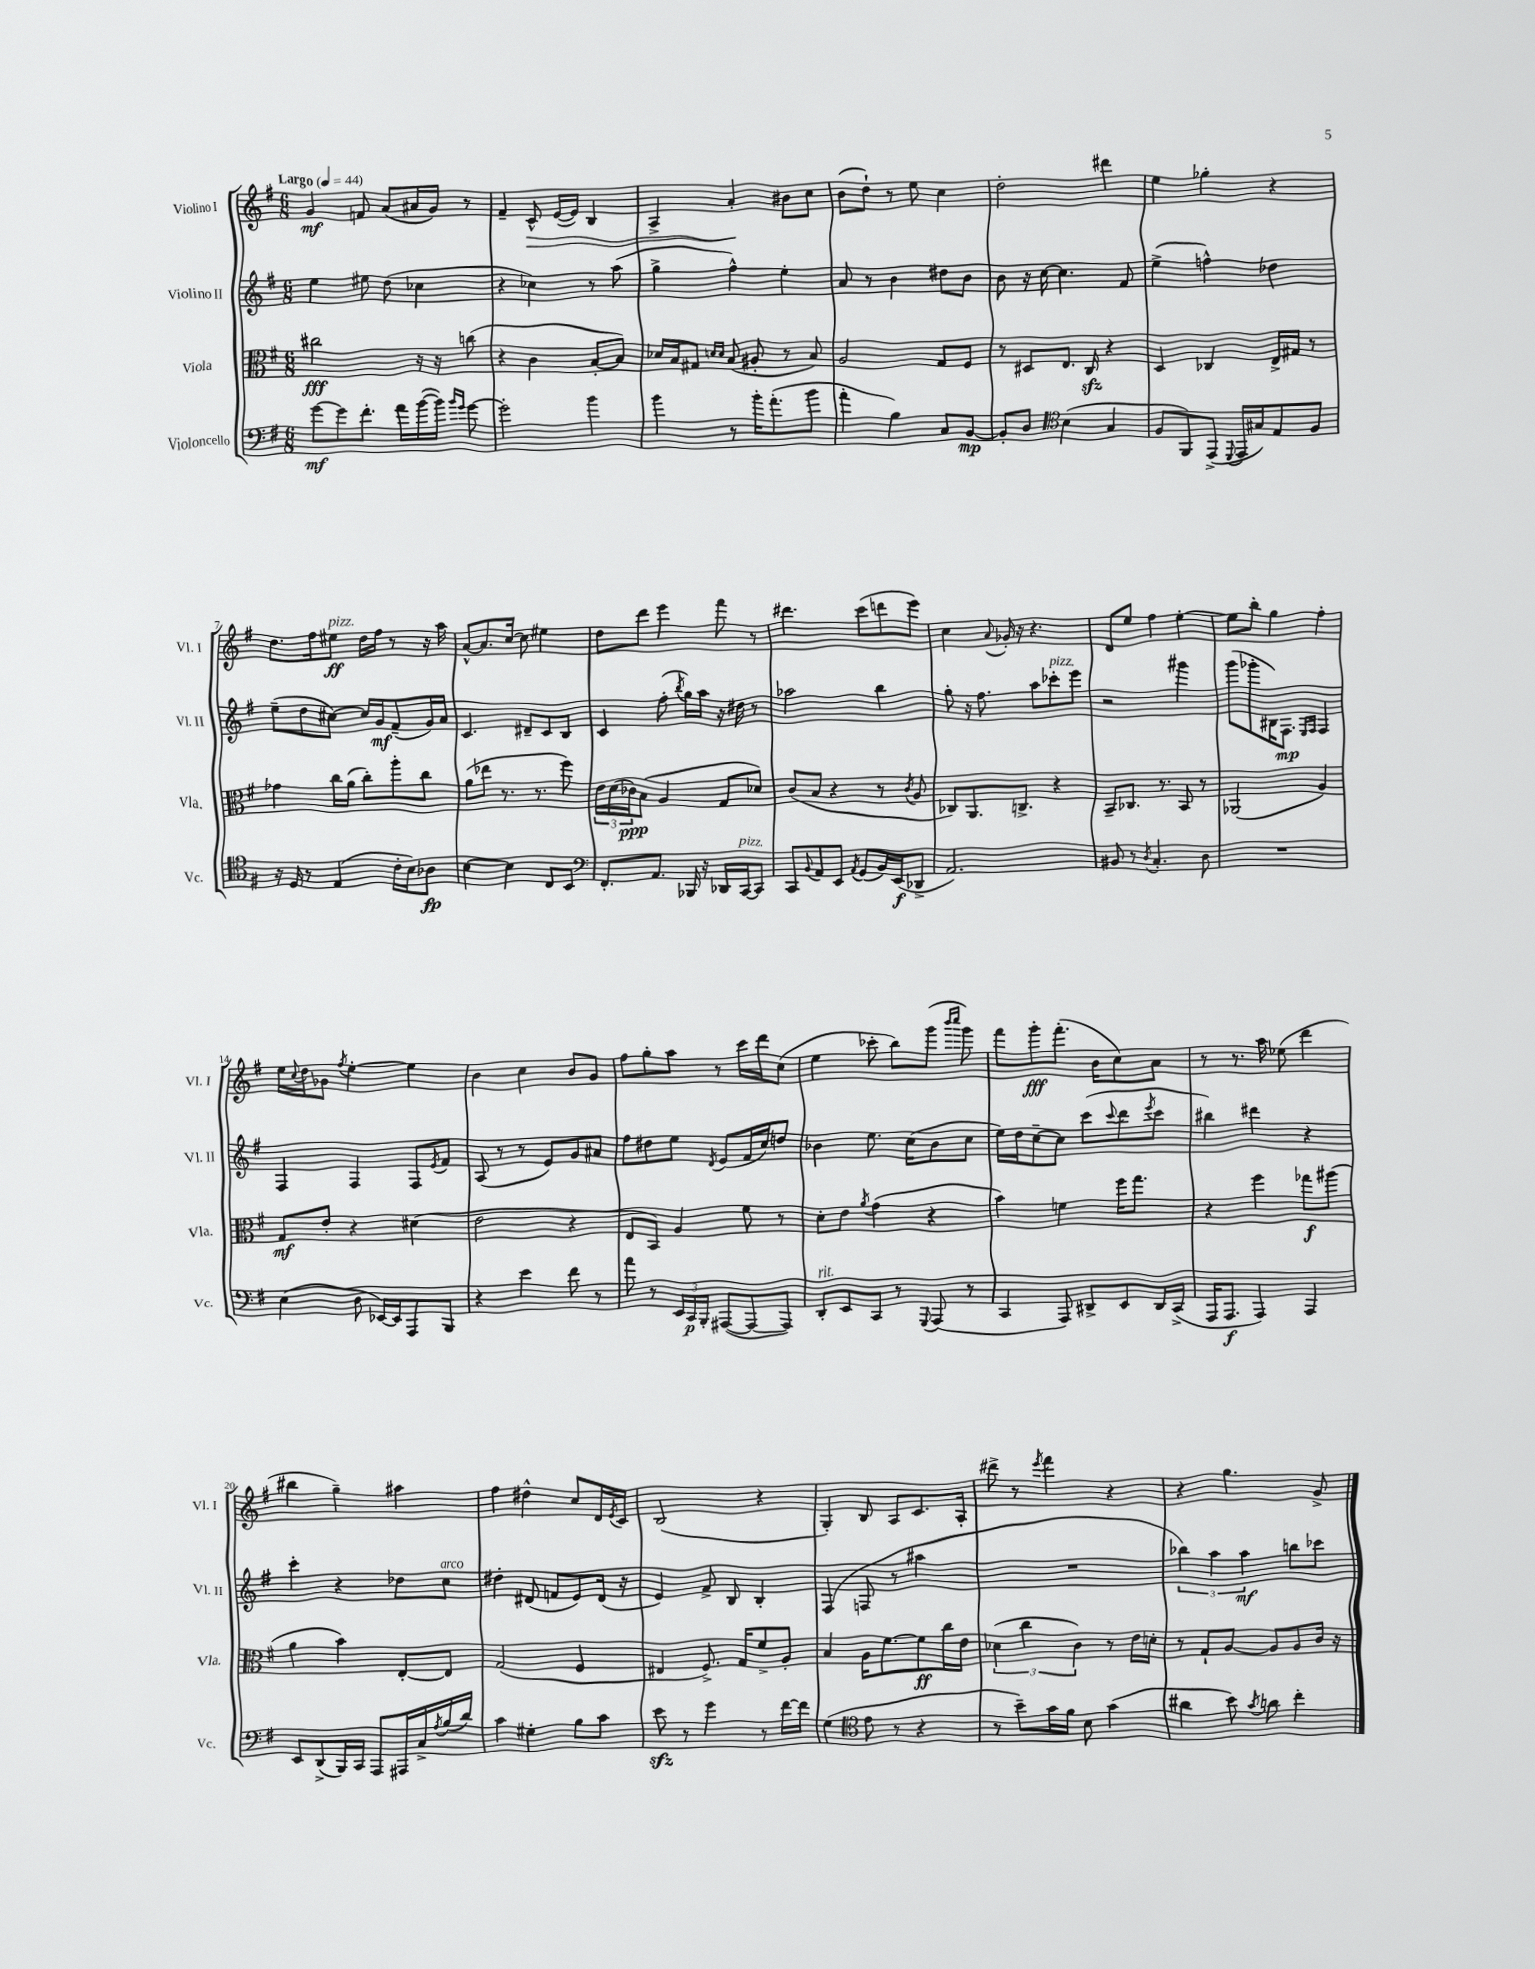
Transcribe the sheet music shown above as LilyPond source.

<<
\new StaffGroup <<
\new Staff = "s0" \with { instrumentName = "Violino I" shortInstrumentName = "Vl. I" } {
    \clef treble \key g \major \numericTimeSignature \time 6/8 \tempo "Largo" 4 = 44
    g'4\mf f'8 a'8( ais'16 g'16) r8 |
    fis'4-- c'8-^\> e'16~( e'16) b4 |
    a4-> a'4-.\! bis'8 c''8 |
    b'8( d''8-!) r8 e''8 c''4 |
    d''2-. dis'''4 |
    e''4 ges''4-. r4 |
    d''8. fis''16 eis''8\ff^\markup { \italic "pizz." } d''16 fis''16 r8 r16 a''16 |
    a'8~-^ a'8. c''16~ c''8 eis''4 |
    d''8 d'''8 e'''4 fis'''8 r8 |
    dis'''4. c'''8( d'''8 e'''8) |
    c''4 \appoggiatura { a'8 } ges'16-. r16 r4. |
    d'8 e''8 fis''4 e''4~-. |
    e''8 b''8-. g''4 fis''4-. |
    e''16 \appoggiatura { c''8 } d''16 ges'8 \acciaccatura { fis''8 } e''4~-. e''4 |
    b'4 c''4 b'8 g'8 |
    fis''8 g''8-. a''8 r8 c'''16 d'''16 c''8( |
    e''4 ces'''8-. b''8) g'''8( \grace { b'''16 c''''16 } g'''8) |
    fis'''8 g'''8-.\fff fis'''8.-.( b'16 c''8) a'8 |
    r8 r8. a''16 ees''8( d'''4 |
    bis''4 g''4--) ais''4 |
    fis''4 dis''4-^ c''8 d'16 \acciaccatura { e'8 } c'16 |
    b2( r4 |
    g4-.) b8 a8 c'8. a16-. |
    dis'''8-> r8 \acciaccatura { e'''8 } fis'''4 r4 |
    r4 g''4. g'8-> \bar "|." |
}
\new Staff = "s1" \with { instrumentName = "Violino II" shortInstrumentName = "Vl. II" } {
    \clef treble \key g \major \numericTimeSignature \time 6/8
    e''4 eis''8 d''8( ces''4 |
    r4 ces''4) r8 a''8( |
    g''4-> fis''4-^) e''4-. |
    a'8 r8 b'4 dis''8 b'8 |
    b'8 r16 c''16~ c''4. fis'8 |
    e''4->( f''4-^) des''4 |
    e''8--( d''8 cis''8~) cis''16 g'16\mf fis'8--( g'16) a'16 |
    c'4. dis'8-- c'8 b8 |
    c'4 fis''8-.( \acciaccatura { b''8 } g''16) a''16 r16 dis''16 r8 |
    aes''2 b''4 |
    g''8-. r16 fis''8. a''8 ces'''8-.^\markup { \italic "pizz." } e'''8 |
    r2 gis'''4 |
    g'''8( ges'''8-. bis16) fis8.\mp \grace { e16 fis16 } fis4 |
    fis4 fis4 fis8 \acciaccatura { e'8 } fis'8 |
    a8( r8 r8 e'8) g'8 ais'8 |
    fis''8 dis''8 e''8 \acciaccatura { d'8 } e'8( fis'16 c''16) d''8 |
    bes'4 e''8. c''16( bes'8 c''8 |
    e''16) d''16 c''8~-- c''8 c'''8( \appoggiatura { c'''8 } d'''8 \acciaccatura { e'''8 } c'''8 |
    bis''4) dis'''4 r4 |
    c'''4-. r4 des''8 c''8^\markup { \italic "arco" } |
    dis''4-. dis'8( f'8 e'8) dis'16( r16 |
    e'4) fis'8-> b8 b4-. |
    fis4( f8 r8 ais''4 |
    R2. |
    \tuplet 3/2 { bes''4) a''4 a''4\mf } b''8 ces'''8 \bar "|." |
}
\new Staff = "s2" \with { instrumentName = "Viola" shortInstrumentName = "Vla." } {
    \clef alto \key g \major \numericTimeSignature \time 6/8
    cis''2\fff r16 r16 c''8( |
    r4 c'4 b8~-. b8) |
    des'16 b16 gis8 \grace { d'16 d'16 } b8( ais8-. r8 b8) |
    a2 g8 fis8 |
    r8 dis8 e8. c16\sfz r4 |
    d4 ces4 e16-> gis16 r8 |
    ges'4 c''16 a'16( c''8-.) a''8-. c''8 |
    a'8( ees''8 r8. r8. fis''8) |
    \tuplet 3/2 { e'16 d'16( ces'16\ppp) } b8( a4 g8 des'8) |
    c'8( b8 r4 r8 \acciaccatura { c'8 } a8 |
    ces8) a,8. c8.-> r4 |
    b,8-- ces8. r8. b,8 r8 |
    aes,2( a4) |
    g8\mf e'8-. r4 dis'4( |
    e'2 r4 |
    e8 b,8) a4 fis'8 r8 |
    d'8-. e'8 \acciaccatura { a'8 } g'4( r4 |
    b'4) f'4 fis''16 g''8. |
    r4 fis''4 ges''8\f ais''8( |
    a'4 b'4) e8~-. e8 |
    g2( fis4 |
    eis4 fis8.->) g16 fis'8-> a8-. |
    b4 a16 fis'8.~ fis'8\ff c''16 e'16 |
    \tuplet 3/2 { des'4( c''4 c'4) } r8 e'16 d'16-. |
    r8 g8-! a8~ a8 a8 c'16 r16 \bar "|." |
}
\new Staff = "s3" \with { instrumentName = "Violoncello" shortInstrumentName = "Vc." } {
    \clef bass \key g \major \numericTimeSignature \time 6/8
    g'8~\mf g'8 fis'8.-. a'16 b'16~( b'16) \grace { b'16 g'16 } g'8~ |
    g'2-. b'4 |
    b'4 r8 b'16-. a'8.-.( b'8 |
    a'4-. b4) c8 b,8~\mp |
    b,8-. d8 \clef tenor b4( g4 |
    fis8 fis,8) e,8->( \appoggiatura { d,8 } e,16 gis16) e8 fis8 |
    r16 d16 r8 e4( c'16-. b16) aes8\fp |
    b4~ b4 c8 b,8 |
    \clef bass fis,8.-. a,8. bes,,16 r16 des,16 c,16~^\markup { \italic "pizz." } c,8 |
    c,8 \appoggiatura { b,8 } a,8 e,8 \acciaccatura { a,8 } g,8( b,16) e,16\f( des,8-> |
    a,2.) |
    bis,8 r8 \acciaccatura { d8 } c4.-. d8 |
    R2. |
    e4( d8 ees,16~) ees,16 a,,8 b,,8 |
    r4 e'4 fis'8 r8 |
    a'8 r8 \tuplet 3/2 { e,16 c,16\p b,,16-. } ais,,8~( ais,,8~ ais,,8) |
    d,8-.^\markup { \italic "rit." } e,8 c,8 r8 \appoggiatura { g,,8 } a,,8( r8 |
    c,4 a,,8) dis,8-> e,8 dis,16 c,16->( |
    a,,16 a,,8.\f a,,4) a,,4 |
    e,8 d,8->( b,,16) c,16 a,,8 ais,,16 c16-> \acciaccatura { a8 } b16( d'16) |
    c'4 gis4-. b8 c'8 |
    e'8\sfz r8 g'4 r8 fis'16~ fis'16 |
    g4( \clef tenor e'8 r8 r4 |
    r8 b'8--) g'16 fis'16 b8 g'4( |
    ais'4 b'8) \acciaccatura { g'8 } a'8 c''4-. \bar "|." |
}
>>
>>
